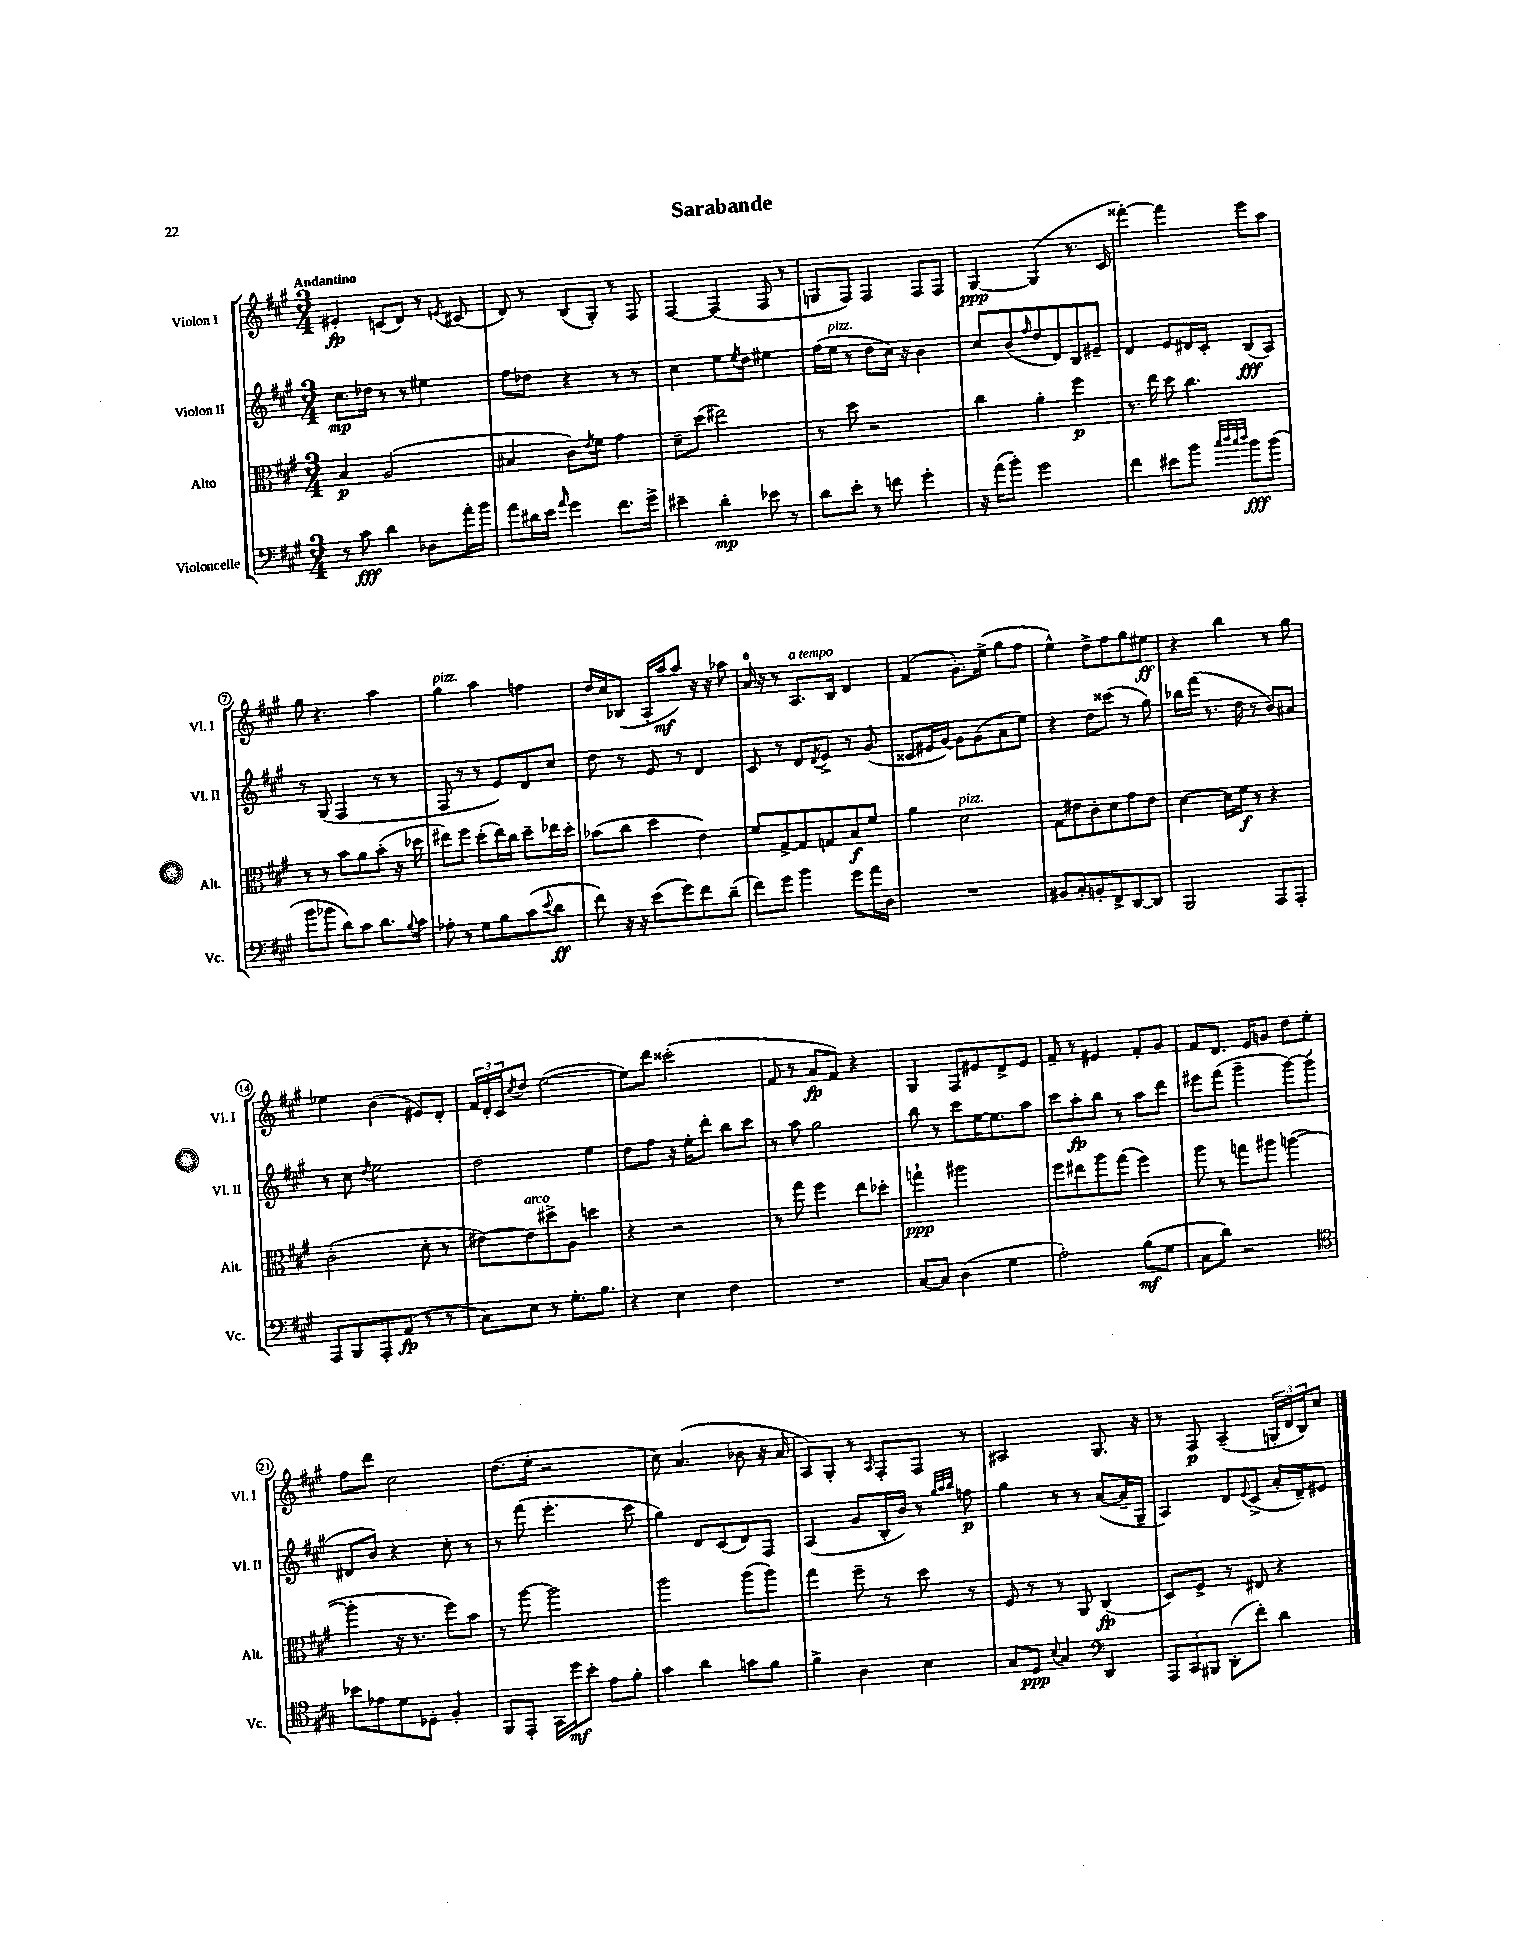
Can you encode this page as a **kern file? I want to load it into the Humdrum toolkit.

**kern	**kern	**kern	**kern
*staff4	*staff3	*staff2	*staff1
*clefF4	*clefC3	*clefG2	*clefG2
*k[f#c#g#]	*k[f#c#g#]	*k[f#c#g#]	*k[f#c#g#]
*M3/4	*M3/4	*M3/4	*M3/4
8r	4B	8.cc#	4e#'
8c#	.	.	.
.	.	16dd-	.
4d	(2A	8r	(8c
.	.	8r	8d)
8D-	.	4ee#	8r
.	.	.	8qe
16a'	.	.	(8c#
16b	.	.	.
=	=	=	=
8a	4B#	8ff#	8d)
16d#	.	8dd-	8r
16e	.	.	.
16qqa	.	.	.
4g#	8c#)	4r	(8B
.	8qe	.	.
.	8f#	.	8G#')
8.f#	4g#	8r	8r
.	.	8r	8F#
16g#^	.	.	.
=	=	=	=
4e#~	8d~	4cc#	[4F#
.	(8dd	.	.
4d'	2ee#)	8ee	(4F#]
.	.	8qee	.
.	.	8dd	.
8e-	.	4ee#	8F#
8r	.	.	8r
=	=	=	=
8d	8r	(16ff#	8G
.	.	16ee	.
8e'	8dd	8r	8F#)
8r	2r	8dd	4F#
8f	.	16cc#)	.
.	.	16r	.
4g#'	.	4b	8F#
.	.	.	8F#
=	=	=	=
16r	4cc#	8cc#	[4G#
(16a	.	.	.
8b')	.	(8b	.
.	.	16qqff#	.
2g#	4a'	8dd	(4G#]
.	.	8d)	.
.	4ff#	8B	8.r
.	.	8e#~	.
.	.	.	16c#
=	=	=	=
4f#	8.r	4d	[4fff##')
.	16ee	.	.
8e#	8dd	8e	4fff##]
8b	4.cc#	16d#	.
.	.	16c#'	.
32qqcc#	.	.	.
32qqdd	.	.	.
32qqcc#	.	.	.
32qqdd	.	.	.
8b	.	(8B	8eee
(8b	.	8A)	8aa
=	=	=	=
8b	8r	8r	8gg#
8b-	8r	(8G#	4.r
8d)	8b	4F#	.
8c#	8a	.	.
8.d	(8b'	8r	4aa
.	16r	8r	.
8qqB	.	.	.
16c#	16dd-	.	.
=	=	=	=
8A-'	8ee#)	8F#	4gg#
8r	8ff#	8r	.
8G#	(8dd'	8r	4aa
8B	16ee#)	8e)	.
.	16cc#	.	.
(8c#	8dd~	8d	4ff
8qqe	.	.	.
8d	16ee-	8cc#	.
.	16dd'	.	.
=	=	=	=
8f#)	(8b-	8dd	16dd
.	.	.	16cc#
16r	8cc#	8r	(8B-
16r	.	.	.
(8e	4dd	8e	16A'
.	.	.	[16aa
8g#)	.	8r	8aa])
8f#	4e)	4d	16r
.	.	.	16r
(8d~	.	.	8aa-
=	=	=	=
8f#)	8f#	8c#	16a
.	.	.	16r
8g#	[8G#^	8r	8r
4b	8G#]	8d	8.A
.	.	8qd	.
.	8G	8e^	.
.	.	.	16B
8g#	8B	8r	4d
16a	8f#	(8g#	.
16D	.	.	.
=	=	=	=
2.r	4a	8c##	(4f#
.	.	16e#	.
.	.	[16g#)	.
.	2d	8g#]	8.g#')
.	.	(8g#	.
.	.	.	(16ee^
.	.	8a	8gg#
.	.	8ee)	8ff#
=	=	=	=
8BB#	8G#	4r	4ee^^)
8C#'	8e#	.	.
8BB'	8c#'	8dd	8dd^
8FF#^	8d	(8ccc##	8ff#
[8DD	8g#	8r	8gg#
8DD]	8e#	8gg#)	8ee#
=	=	=	=
2BBB	[4d	16bb-	4r
.	.	(16fff#	.
.	.	8.r	.
.	16d]	.	4bb
.	16f#	16dd	.
.	8r	8r	.
8AAA	4r	8b)	8r
8AAA'	.	8a#	8gg#
=	=	=	=
8AAA	(2c#'	8r	4ee-
8BBB	.	8cc#	.
.	.	8qdd	.
8AAA'	.	2ee	(4b
(8AA	.	.	.
8r	8d'	.	8e#)
8r	8r	.	8d'
=	=	=	=
8C#)	[8e#)	2dd	24f#
.	.	.	24d'
.	.	.	24c#
.	.	.	8qcc#
8E	8e#]	.	8dd
8r	8dd#^	.	([2ee
8.G#'	8A	.	.
.	4dd	4ee	.
8.B	.	.	.
=	=	=	=
4r	4r	8dd	8ee])
.	.	8ff#	8ddd
4E	2r	16r	(2ccc##'
.	.	16ee'	.
.	.	8ddd'	.
4F#	.	8bb	.
.	.	8ccc#	.
=	=	=	=
2.r	8r	8r	8f#
.	8gg#	8aa	8r
.	4ff#	2gg#	8a
.	.	.	8f#)
.	8ee	.	4r
.	8dd-'	.	.
=	=	=	=
[8C#	4gg`	8bb	4G#
8C#]	.	8r	.
(4D	2aa#	8ccc#	8F#
.	.	[16ee	8e#
.	.	8.ee]	.
4G#	.	.	8d^
.	.	8aa	8e#
=	=	=	=
2A')	8ff#	8ccc#	8f#~
.	8ee#	8aa'	8r
.	8aa	8bb	4e#
.	(8gg#	8r	.
(8B	4ff#)	8aa	8f#'
8G#	.	8ddd	8g#
=	=	=	=
8C#	8aa	8eee#	8f#
8d)	8r	(8fff#	8.d
2r	8gg	4ggg#~	.
.	.	.	16e
.	8aa#	.	8g
.	([4aa	[8ggg#)	8dd
.	.	(8ggg#']	8ee'
=	=	=	=
*clefC4	*	*	*
8b-	4aa']	8d#	8ff#
8e-	.	8b)	8ddd
8d	16r	4r	2cc#
.	8.r	.	.
8D-'	.	.	.
4F#'	8ff#)	8cc#'	.
.	8b	8r	.
=	=	=	=
8FF#	8r	8r	(8.dd
8EE'	[8aa	(8fff#	.
.	.	.	16ee'
16GG#	2aa]	4.eee'	2r
16dd	.	.	.
8b'	.	.	.
8e	.	.	.
8f#'	.	8ccc#	.
=	=	=	=
4g#	2aa	4gg#)	8cc#)
.	.	.	(4.a
4a	.	8d	.
.	.	(8c#	.
8g	(8aa	8d)	8b-
8f#	8aa)	8F#	16r
.	.	.	16a
=	=	=	=
4f#^	4gg#	(4A	8A)
.	.	.	8G#'
4A	8ff#~	8g#	8r
.	.	.	16qqA
.	8r	16B'	8F#'
.	.	16b)	.
4B	8dd	8r	8F#
.	.	32qqgg#	.
.	.	32qqaa	.
.	.	32qqbb	.
.	8r	8ff	8r
=	=	=	=
8G#	8F#	4gg#	2A#
8D	8r	.	.
8qqB	.	.	.
4G#	8r	8r	.
.	8AA	8r	.
*clefF4	*	*	*
4DD	(4C#	([8a	8.G#
.	.	16a~]	.
.	.	16G#~	16r
=	=	=	=
12AAA	8D)	4A)	8r
12CC#	.	.	.
.	8F#^	.	8F#
12BBB#	.	.	.
(8DD'	8r	8d	(4A~
.	.	8qqe	.
8f#')	8E#	(8c#^	.
4d	4r	16a'	24G'
.	.	.	24d
.	.	16d~)	.
.	.	.	24B)
.	.	8e#	8cc#
==	==	==	==
*-	*-	*-	*-
